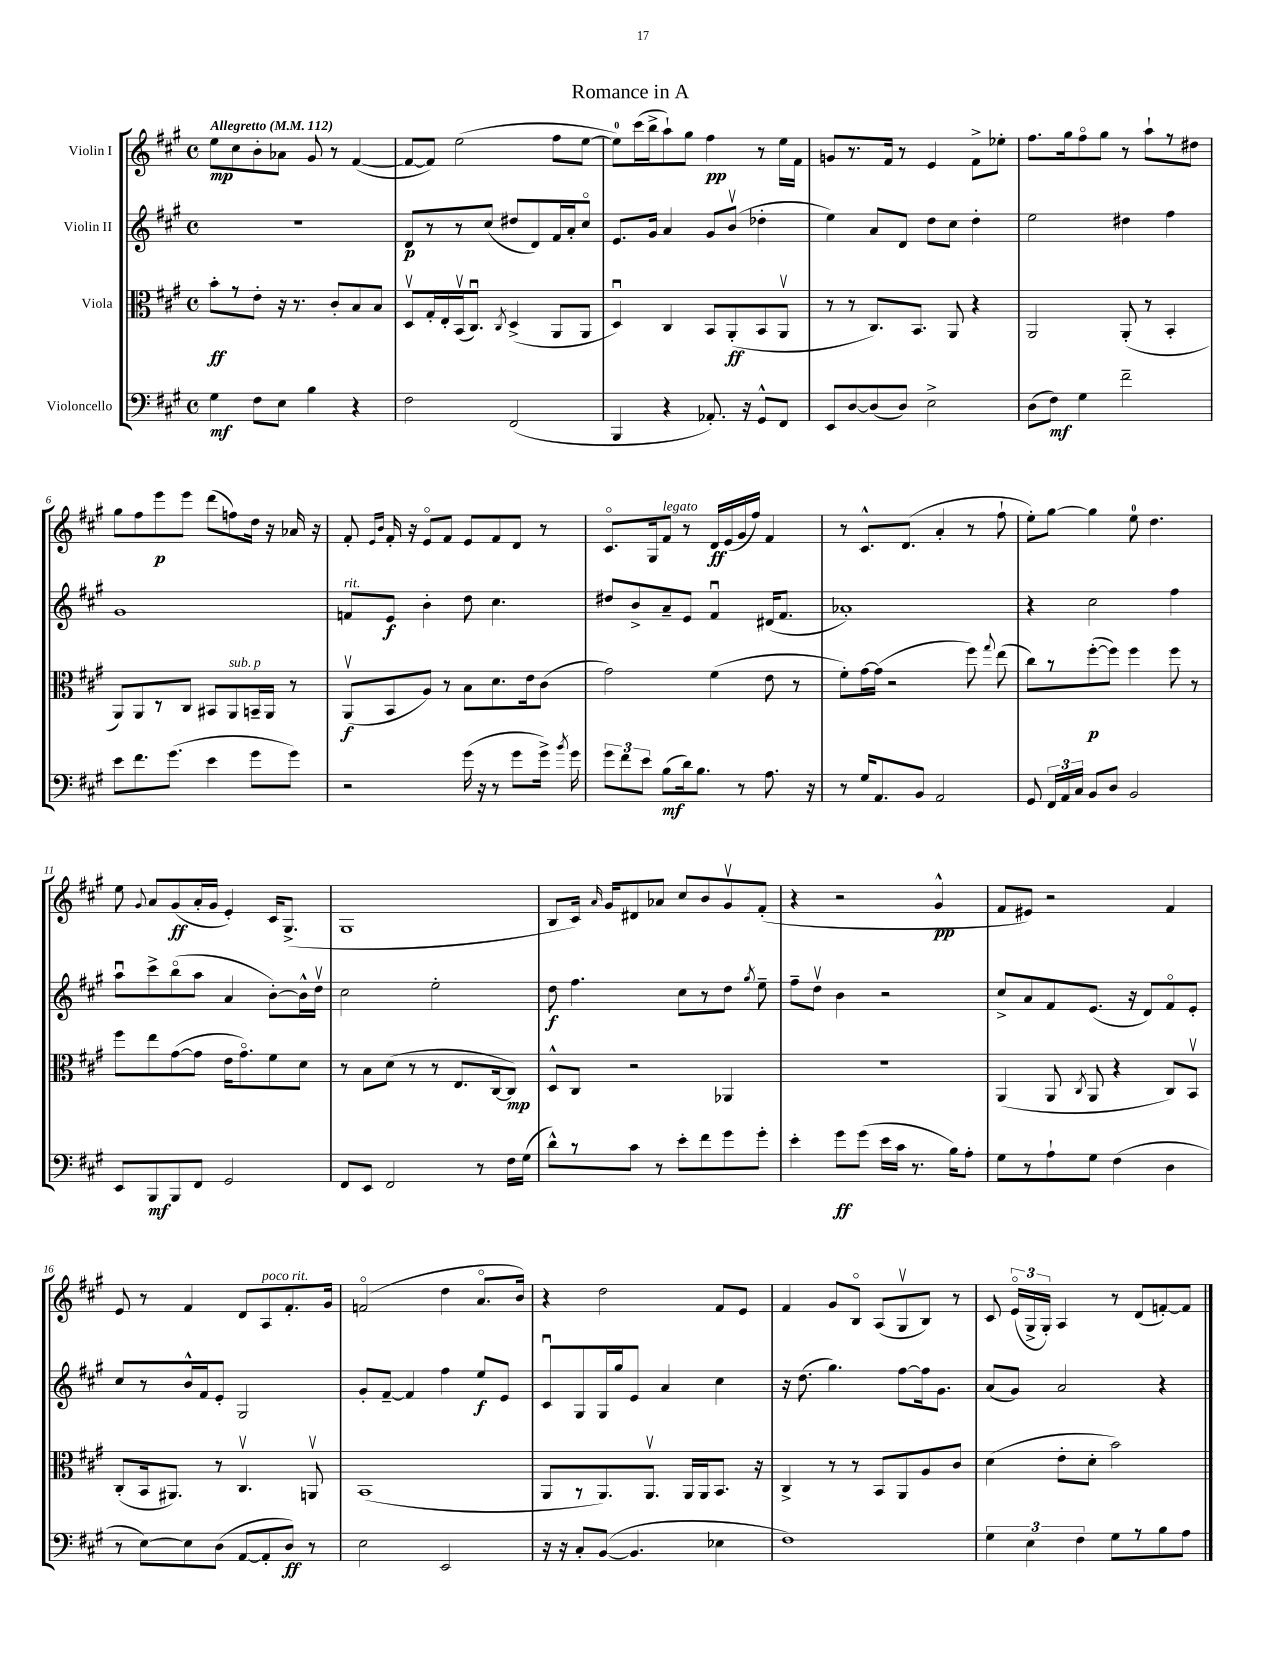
\header { title = "Romance in A" }
<<
\new StaffGroup <<
\new Staff = "s0" \with { instrumentName = "Violin I" } {
    \clef treble \key a \major \defaultTimeSignature \time 4/4 \tempo "Allegretto" 4 = 112
    \autoBeamOff e''8[\mp cis''8 b'8-. aes'8] gis'8 r8 fis'4~( |
    fis'8[~ fis'8]) e''2( fis''8[ e''8]~ |
    e''8[-0) cis'''16( b''16-> a''8-!) gis''8] fis''4\pp r8 e''16[ fis'16] |
    g'8[ r8. fis'16] r8 e'4 fis'8[-> ees''8]-. |
    fis''8.[ gis''16 fis''8\flageolet gis''8] r8 a''8[-! r8 dis''8] |
    gis''8[ fis''8 e'''8\p e'''8] d'''8[( f''8) d''16] r16 aes'16 r16 |
    fis'8-. \grace { e'16[ b'16] } fis'16-. r16 e'8[\flageolet fis'8] e'8[ fis'8 d'8] r8 |
    cis'8.[\flageolet gis16 fis'8]^\markup { \italic "legato" } r8 d'16[\ff e'16( gis'16 fis''16]) fis'4 |
    r8 cis'8.[-^ d'8.]( a'4-. r8 fis''8-! |
    e''8[-.) gis''8]~ gis''4 e''8-0 d''4. |
    e''8 \appoggiatura { gis'8 } a'8[ gis'8\ff( a'16-. gis'16] e'4-.) cis'16[ gis8.]->( |
    gis1 |
    b8[ cis'16]) \grace { a'16 } gis'16[ dis'8 aes'8] cis''8[ b'8 gis'8\upbow fis'8]-.( |
    r4 r2 gis'4-^\pp |
    fis'8[ eis'8]) r2 fis'4 |
    e'8 r8 fis'4 d'8[ a8^\markup { \italic "poco rit." } fis'8.-. gis'16] |
    f'2\flageolet( d''4 a'8.[\flageolet b'16]) |
    r4 d''2 fis'8[ e'8] |
    fis'4 gis'8[ b8]\flageolet a8[( gis8\upbow b8]) r8 |
    cis'8 \tuplet 3/2 { e'16[\flageolet( gis16-> gis16]-.) } a4 r8 d'8[( f'8~-.) f'8] \bar "|." |
}
\new Staff = "s1" \with { instrumentName = "Violin II" } {
    \clef treble \key a \major \defaultTimeSignature \time 4/4
    \autoBeamOff r1 |
    d'8[\p r8 r8 cis''8]( dis''8[ d'8) fis'16 a'16-. cis''8]\flageolet |
    e'8.[ gis'16] a'4 gis'8[ b'8]\upbow( des''4-. |
    e''4) a'8[ d'8] d''8[ cis''8] d''4-. |
    e''2 dis''4 fis''4 |
    gis'1 |
    f'8[^\markup { \italic "rit." } e'8]\f b'4-. d''8 cis''4. |
    dis''8[ b'8-> a'8-- e'8] fis'4\downbow dis'16[( fis'8.] |
    aes'1-.) |
    r4 cis''2 fis''4 |
    a''8[\downbow cis'''8-> b''8\flageolet( a''8] a'4 b'8[~-.) b'16-^ d''16]\upbow |
    cis''2 e''2-. |
    d''8\f fis''4. cis''8[ r8 d''8] \acciaccatura { gis''8 } e''8-- |
    fis''8[-- d''8]\upbow b'4 r2 |
    cis''8[-> a'8 fis'8 e'8.]( r16 d'8[) fis'8\flageolet e'8]-. |
    cis''8[ r8 b'16-^ fis'16 e'8]-. gis2 |
    gis'8[-. fis'8]~-- fis'4 fis''4 e''8[\f e'8] |
    cis'8[\downbow gis8 gis16 gis''16 e'8] a'4 cis''4 |
    r16 d''8.( gis''4.) fis''8[~ fis''16 gis'8.] |
    a'8[( gis'8]) a'2 r4 \bar "|." |
}
\new Staff = "s2" \with { instrumentName = "Viola" } {
    \clef alto \key a \major \defaultTimeSignature \time 4/4
    \autoBeamOff b'8[-.\ff r8 e'8]-. r16 r8. cis'8[-. b8 b8] |
    d8[\upbow gis16-. e16-. b,16\upbow( cis8.]\downbow) \acciaccatura { cis8 } d4->( a,8[ a,8] |
    d4\downbow) cis4 b,8[ a,8-.\ff( b,8 a,8]\upbow |
    r8 r8 cis8.[) b,8.] a,8 r4 |
    a,2 a,8-.( r8 b,4-. |
    a,8[) a,8 r8 cis8] bis,8[ a,8^\markup { \italic "sub. p" } b,16-- a,16] r8 |
    a,8[\upbow\f( b,8 a8]) r8 b8[ d'8. e'16 cis'8]( |
    gis'2) fis'4( e'8 r8 |
    fis'8[-.) gis'16~ gis'16]( r2 fis''8) \appoggiatura { gis''8 } e''8( |
    cis''8[) r8 fis''8~-.\p( fis''8]) fis''4 fis''8 r8 |
    fis''8[ e''8 gis'8~( gis'8] e'16[ gis'8.\flageolet) fis'8 d'8] |
    r8 b8[ d'8]( r8 r8 e8.[ cis16~ cis8]\mp) |
    d8[-^ cis8] r2 aes,4 |
    R1 |
    a,4( a,8 \acciaccatura { cis8 } a,8 r4 cis8[) b,8]\upbow |
    cis8[-.( b,16 ais,8.]) r8 cis4.\upbow a,8\upbow |
    b,1( |
    a,8[ r8 a,8.) a,8.]\upbow a,16[ a,16 b,8.] r16 |
    cis4-> r8 r8 b,8[ a,8 a8 cis'8] |
    d'4( e'8[-. d'8]-. b'2) \bar "|." |
}
\new Staff = "s3" \with { instrumentName = "Violoncello" } {
    \clef bass \key a \major \defaultTimeSignature \time 4/4
    \autoBeamOff gis4\mf fis8[ e8] b4 r4 |
    fis2 fis,2( |
    b,,4 r4 aes,8.-.) r16 gis,8[-^ fis,8] |
    e,8[ d8~ d8( d8]) e2-> |
    d8[( fis8]\mf) gis4 fis'2-- |
    e'8[ fis'8. gis'8.]( e'4 gis'8[ gis'8]) |
    r2 gis'16( r16 r8 gis'8[ gis'16]->) \acciaccatura { b'8 } gis'16 |
    \tuplet 3/2 { gis'8[ fis'8 e'8] } b8[\mf( d'16) b8.] r8 a8. r16 |
    r8 gis16[ a,8. b,8] a,2 |
    gis,8 \tuplet 3/2 { fis,16[ a,16 cis16] } b,8[ d8] b,2 |
    e,8[ b,,8\mf b,,8 fis,8] gis,2 |
    fis,8[ e,8] fis,2 r8 fis16[ gis16]( |
    d'8[-^) r8 cis'8] r8 e'8[-. fis'8 gis'8 gis'8]-. |
    e'4-. gis'8[\ff gis'8]( e'16[ cis'16] r8. b16[) a8]-. |
    gis8[ r8 a8-! gis8] fis4( d4 |
    r8 e8[~) e8 d8]( a,8[~ a,8-. d8]\ff) r8 |
    e2 e,2 |
    r16 r16 cis8[-. b,8]~( b,4. ees4 |
    fis1) |
    \tuplet 3/2 { gis4 e4 fis4 } gis8[ r8 b8 a8] \bar "|." |
}
>>
>>
